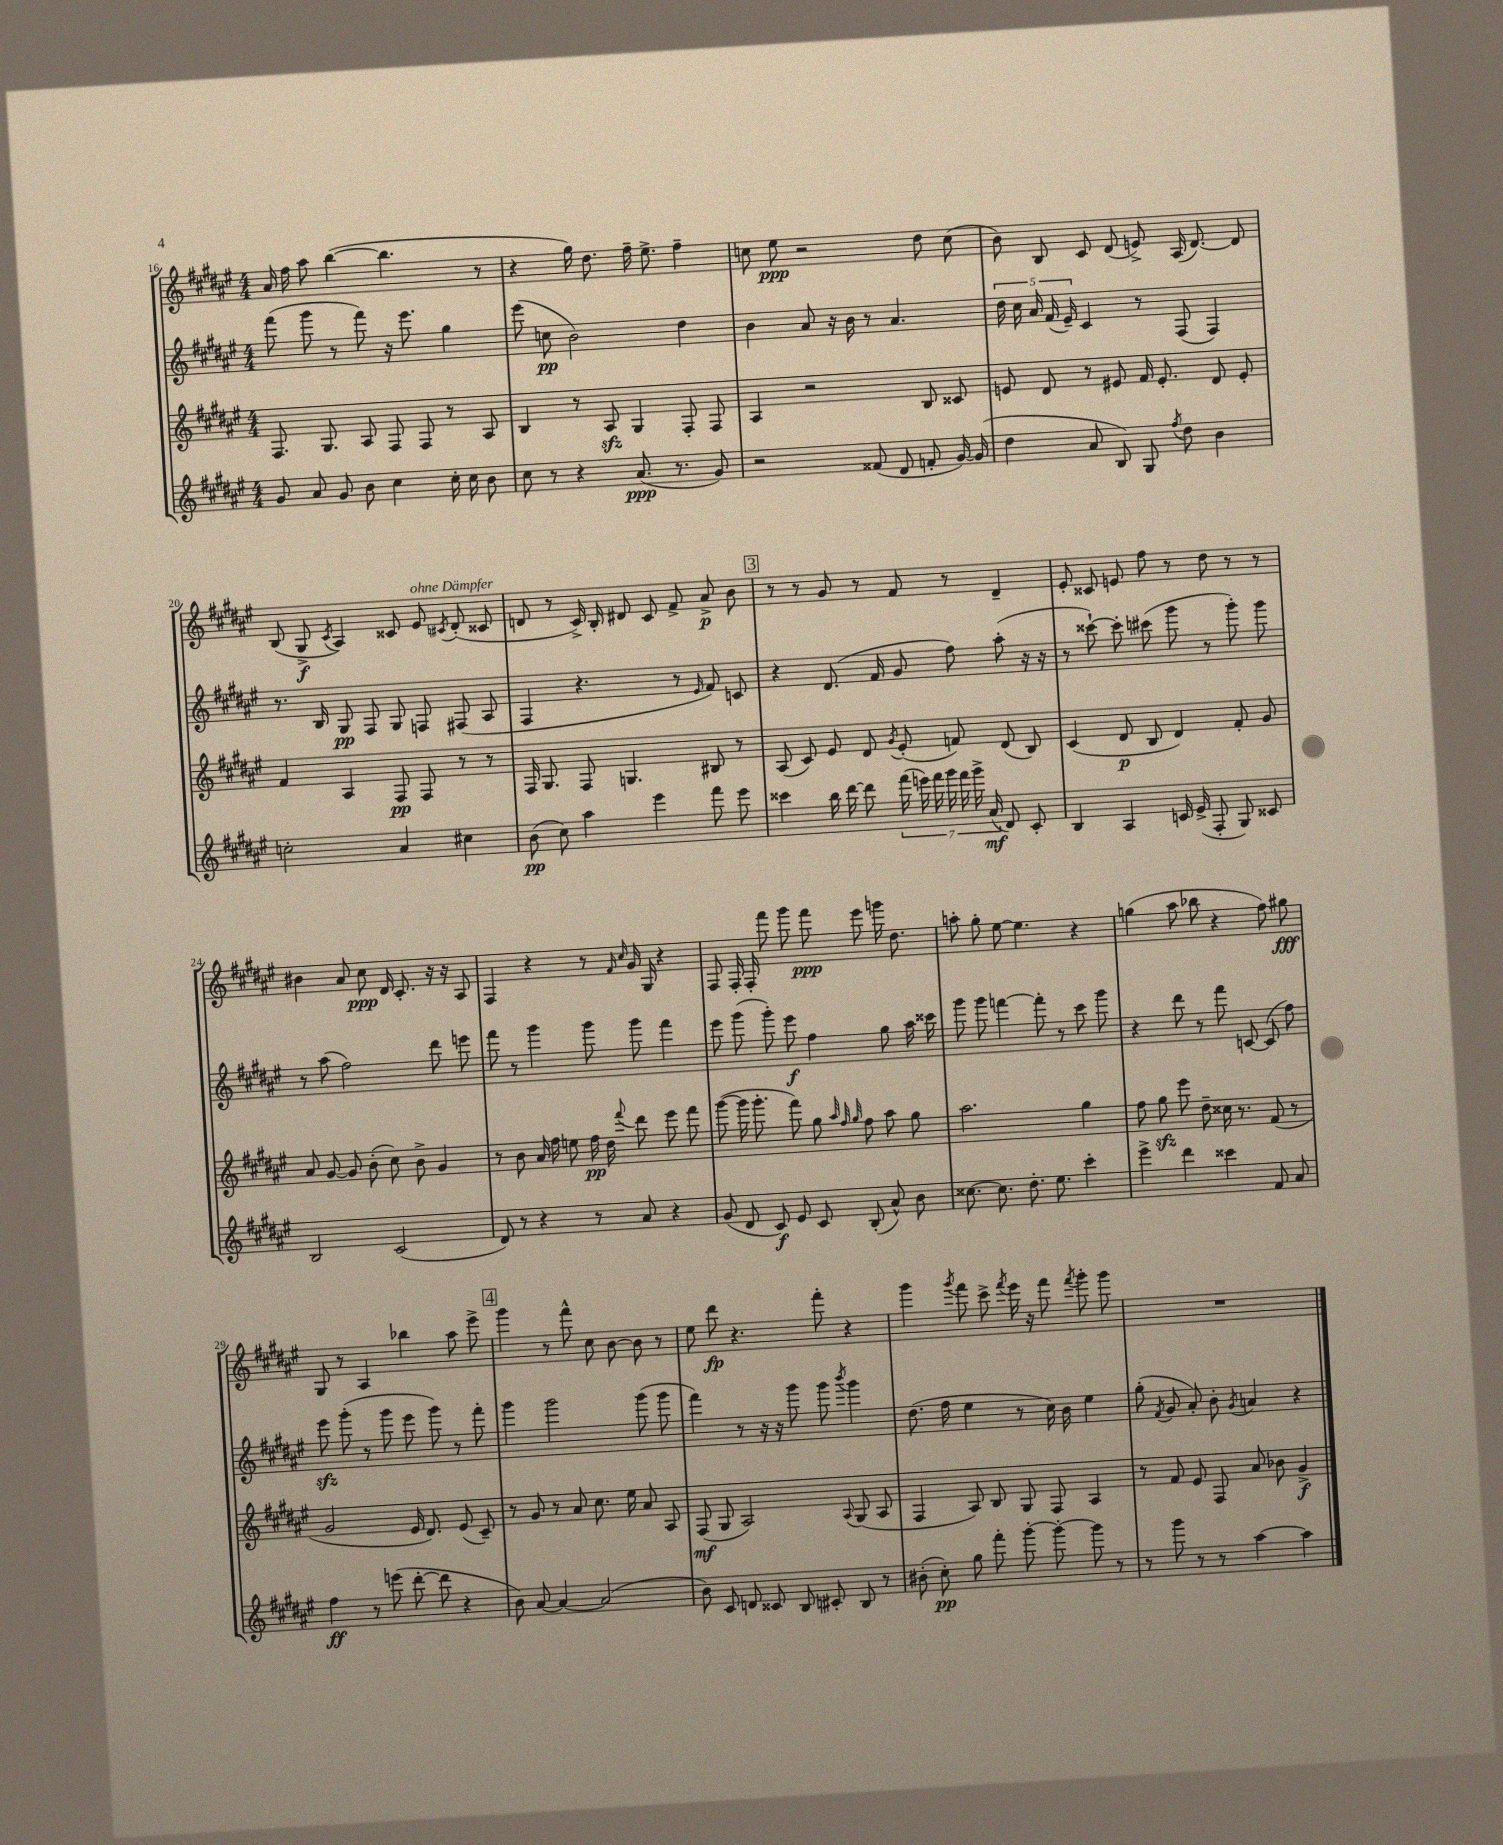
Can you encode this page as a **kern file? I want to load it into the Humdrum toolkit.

**kern	**kern	**kern	**kern
*staff4	*staff3	*staff2	*staff1
*clefG2	*clefG2	*clefG2	*clefG2
*k[f#c#g#d#a#e#]	*k[f#c#g#d#a#e#]	*k[f#c#g#d#a#e#]	*k[f#c#g#d#a#e#]
*M4/4	*M4/4	*M4/4	*M4/4
8g#	8.F#	(8fff#	16a#
.	.	.	16ff#
8a#	.	8ggg#	8aa#
.	8.G#	.	.
8g#	.	8r	([4bb
8b	8A#	8fff#)	.
4cc#	8F#	16r	4.bb]
.	.	8.eee#	.
.	8F#	.	.
16cc#'	8r	4gg#	.
16cc#	.	.	.
8b	8A#	.	8r
=	=	=	=
8cc#	4B	(8eee#	4r
8r	.	8cc	.
4r	8r	2b)	16gg#)
.	.	.	8.dd#
.	8A#	.	.
(8.a#	4G#	.	16ff#~
.	.	.	8.ee#^
8.r	.	.	.
.	8F#'	4dd#	4ff#~
8g#)	8F#	.	.
=	=	=	=
2r	4A#	4b	8cc
.	.	.	8ee#
.	2r	8a#	2r
.	.	16r	.
.	.	16b	.
(8f##	.	8r	.
8d#	.	4.a#	.
8f'	8B	.	8dd#
[16g#)	8c##	.	(8cc
(16g#]	.	.	.
=	=	=	=
4dd#	8e	20dd#	8b)
.	.	20cc#	.
.	.	20a#	.
.	8d#	.	8B
.	.	(20f#	.
.	.	20e#~)	.
8a#	8r	4c#	8c#
8B)	8e#	.	(8d#
8G#	16f#	8r	8e^)
.	8.e#'	.	.
8qff#	.	.	.
8dd#	.	(8F#	(16A#
.	.	.	[8.d#)
4b	8d#	4F#)	.
.	8e#'	.	8d#]
=	=	=	=
2cc'	4f#	8.r	(8B
.	.	.	8G#^
.	.	16B	.
.	.	.	8qc#
.	4A#	8G#	4A#)
.	.	8F#	.
4a#	8F#	8G#	8c##
.	8F#	8F	8e#
.	.	.	8qc#
4cc#	8r	(8F#	(8d#'
.	8r	8A#	8c##
=	=	=	=
(8b	16F#	4F#	8d
.	8.G#	.	.
8cc#)	.	.	8r
4aa#	8F#	4.r	16c#^)
.	.	.	16B'
.	4.G	.	8d#
4eee#	.	.	8c#
.	.	8r	8f#^
.	.	16qqe#	.
8fff#	8B#	8f#)	8a#^
8eee#	8r	8c	8b
=	=	=	=
4ccc##	(8A#	4r	8r
.	8c#)	.	8r
16bb	8e#	(8.d#	8g#
[16ddd#	.	.	.
8ddd#]	8d#	.	8r
.	.	16f#	.
.	8qg#	.	.
(28fff#	(8e#'	8g#	8f#
28eee)	.	.	.
28fff#	.	.	.
28ggg#	.	.	.
.	8f)	8ff#)	8r
28fff#	.	.	.
28ggg#^	.	.	.
(28a#	.	.	.
8d#)	(8d#	(8aa#'	4d#~
8c#'	8B)	16r	.
.	.	16r	.
=	=	=	=
4B	(4c#	8r	8e#'
.	.	[8ccc##`)	8c##
4A#	8d#	8ccc##']	8e
.	8B	(8ccc#	8ff#
16c	4d#)	8ggg#	8r
(16e#^	.	.	.
8F#'	.	8r	8dd#
8G#)	8f#'	8ggg#')	8r
8c##	8g#	8ggg#	8r
=	=	=	=
2B	8a#	8r	4b#
.	[8g#	(8aa#	.
.	8g#]	2ff#)	8a#
.	(8b'	.	8cc#
(2c#	8cc#)	.	16d#
.	.	.	8.c#'
.	8b^	.	.
.	4g#	8ddd#	16r
.	.	.	16r
.	.	8eee	8A#
=	=	=	=
8d#)	8r	8fff#	4F#
8r	8b	8r	.
4r	16a#	4ggg#	4r
.	16ff#	.	.
.	8ee	.	.
8r	16ff#	8ggg#	8r
.	16dd#	.	.
.	.	.	16qqf#
.	8qqfff#	.	16qqcc#
8a#	8ddd#	8ggg#	16g#
.	.	.	16G#
4r	8eee#	4fff#	4r
.	8fff#	.	.
=	=	=	=
(8g#	([8ggg#	8eee#	8F#
8d#	16ggg#]	(8ggg#	16F#'
.	8.ggg#'	.	16F#'
8c#)	.	8ggg#')	8fff#
8e#	8fff#)	8eee#	8ggg#
8c#	8gg#	4ff#	8fff#
.	32qqaa#	.	.
.	32qqff#	.	.
.	32qqgg#	.	.
(8B'	8ff#	.	8eee#
8a#^^)	8aa#	8gg#	16ggg
.	.	.	8.dd#
8b	8gg#	16aa#	.
.	.	16ccc##	.
=	=	=	=
[8.cc##	2.aa#	8ggg#	8aa'
.	.	8ggg#	8gg#'
8.cc##]	.	.	.
.	.	[4fff	[8ee#
8.dd#'	.	.	4.ee#]
.	.	8fff']	.
8.ee#	.	.	.
.	.	8r	.
4ccc#'	4gg#	8ccc#	4r
.	.	8ggg#	.
=	=	=	=
4eee#^	8ff#	4r	(4gg
.	8gg#	.	.
4ddd#	8eee#	8ddd#	8aa#
.	8dd#~	8r	8bb-
4ccc##	16cc##	8fff#	4r
.	8.r	.	.
.	.	[8c	.
8f#	(8f#	(8c]	8ff#)
8a#	8r	8ff#)	8gg#
=	=	=	=
4ff#	2g#	8eee#	8G#
.	.	(8ggg#'	8r
8r	.	8r	4A#
(8eee	.	8ggg#	.
[8ddd#'	16e#	8eee#	4bb-
.	8.d#)	.	.
8ddd#]	.	8ggg#)	.
4r	(8e#	8r	8aa#
.	8c#~)	8fff#'	8eee#^
=	=	=	=
8b)	8r	4ggg#	4ggg#
[8a#	8g#	.	.
4a#_	8r	2ggg#	8r
.	8a#	.	8fff#^^
(2a#]	8.cc#	.	8cc#
.	.	.	[8b
.	16ee#	.	.
.	8a#	(8ggg#	8b]
.	8A#	8ggg#	8r
=	=	=	=
8b)	(8F#	4fff#)	8ee#
8c#	8G#	.	8ddd#
8d	2A#)	8r	4.r
8c##	.	16r	.
.	.	16r	.
8B	.	8ggg#	.
8c#'	.	8ggg#	8fff#'
.	8qqA#	8qbbb	.
8B	(8G#	4ggg#	4r
8r	8A#	.	.
=	=	=	=
(8b#'	4F#	(8.dd#	4ggg#
8cc#')	.	.	.
.	.	16ff#	.
.	.	.	8qggg#
8gg#	8A#)	4ee#	8fff#
8fff#'	8B	.	8ccc#^
.	.	.	8qfff#
[8ggg#'	8G#	8r	16eee#
.	.	.	16r
8ggg#'_	8F#	16cc#)	8fff#
.	.	16b	.
.	.	.	8qfff#
8ggg#]	4A#	4ee#	8ggg#'
8r	.	.	8ggg#
=	=	=	=
8r	8r	(8gg#'	1r
.	.	8qf#	.
8ggg#	8f#	8g#	.
8r	8e#	8a#')	.
8r	8F#	8b'	.
.	.	8qg#	.
[4aa#	8a#	4a	.
.	8b-	.	.
4aa#]	4g#^	4r	.
==	==	==	==
*-	*-	*-	*-
